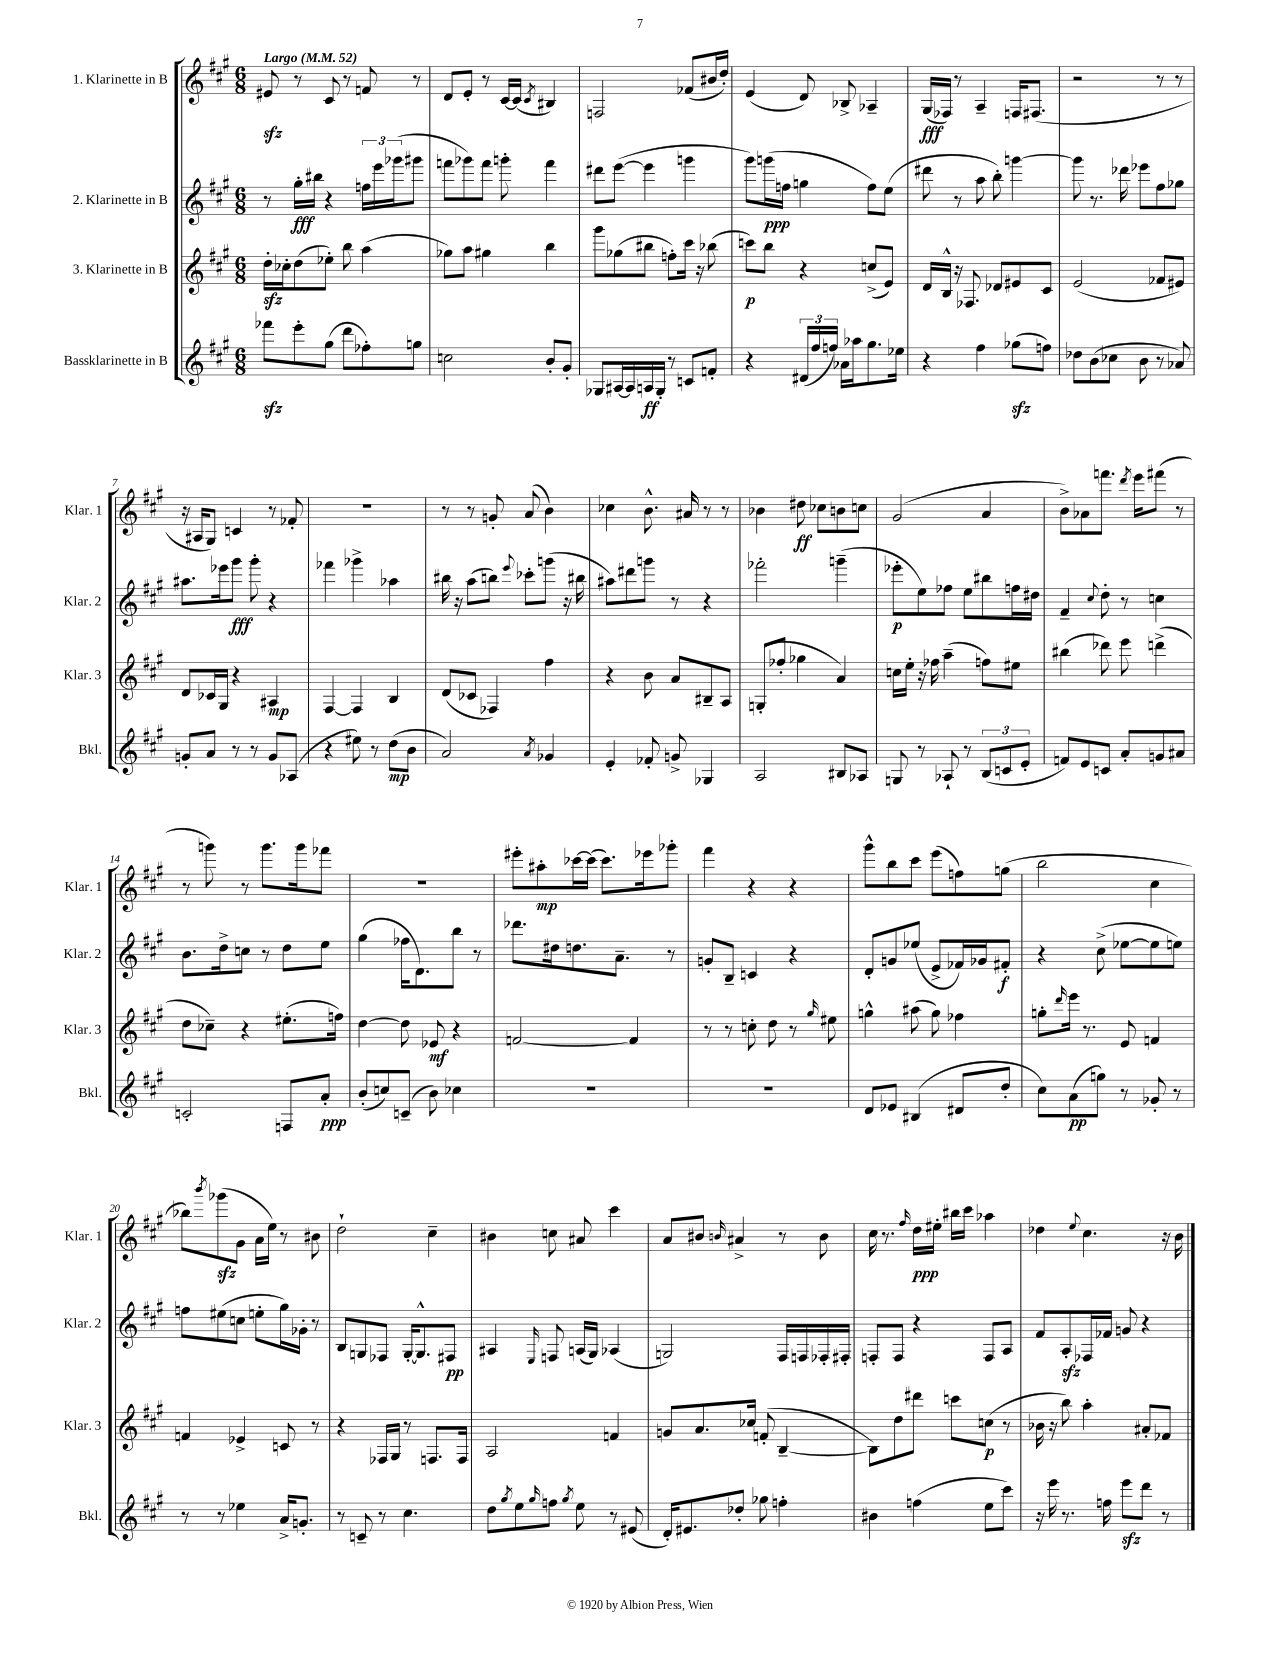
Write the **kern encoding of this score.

**kern	**kern	**kern	**kern
*staff4	*staff3	*staff2	*staff1
*clefG2	*clefG2	*clefG2	*clefG2
*k[f#c#g#]	*k[f#c#g#]	*k[f#c#g#]	*k[f#c#g#]
*M6/8	*M6/8	*M6/8	*M6/8
*MM52	*MM52	*MM52	*MM52
8fff-	16dd'	8r	8e#
.	16cc-'	.	.
8eee'	(8dd	16gg#'	8r
.	.	16bb#	.
(8gg#	8ee-')	4r	8c#
8ddd	8bb	.	8r
8ff-')	(4aa	24ff	8f
.	.	24eee	.
.	.	(24ggg-	.
8gg	.	8ggg#	8r
=	=	=	=
2cc	8gg-)	8fff	8d
.	8aa	8ggg-)	8e'
.	4gg#	8fff	8r
.	.	8ggg'	[16c#
.	.	.	(16c#]
.	.	.	8qc#
8b'	4bb	4fff	4B#)
8g#'	.	.	.
=	=	=	=
8G-	8ggg#	8ddd#	2F
[16A#	(8gg-	([8eee	.
16A#]	.	.	.
16A	8bb#	4eee]	.
16G-'	.	.	.
8r	8ff')	.	.
8c	16ccc#	4ggg	(8f-
.	16r	.	.
8f'	(8bb-	.	16b#
.	.	.	16dd')
=	=	=	=
4r	8ccc)	8ggg#)	(4e
.	8bb	(16ggg	.
.	.	16ff	.
(24d#	4r	4gg	8d)
24ff#	.	.	.
24ff)	.	.	.
16a-	.	.	8B-^
16aa-	.	.	.
8.gg#	(8cc^	8ff)	4A-~
.	8e)	(8ee	.
16ee-	.	.	.
=	=	=	=
4r	16d	8ddd#	(16G#
.	16B^^	.	16F-)
.	16r	8r	8r
.	8.F-	.	.
4ff#	.	8aa	4A~
.	8d-	8bb')	.
(8gg-	8e#	[4ggg	16F
.	.	.	(8.F#
8ff)	8c#	.	.
=	=	=	=
8dd-	(2e	8ggg]	2r
(8b	.	8.r	.
8cc-	.	.	.
.	.	16ddd-	.
8b	.	8eee-	.
8r	8f-	8ff#	8r
8a-)	8e#)	8gg-	8r
=	=	=	=
8g'	8d	8.aa#	16r
.	.	.	16A#
8a	16c-	.	8G#)
.	16G#	16eee-	.
8r	4r	8ggg#	4c
8r	.	8ggg#'	.
8g	4A#	4r	8r
(8A-	.	.	8f-'
=	=	=	=
4r	[4F#	4fff-	2.r
8ee#)	4F#]	4ggg-^	.
8r	.	.	.
(8dd	4B	4aa-	.
8b	.	.	.
=	=	=	=
2a)	(8d	16bb#	8r
.	.	16r	.
.	8c-	(8aa	8r
.	4F-)	8bb)	8g'
.	.	8qqeee	.
.	.	8ccc-'	(8a
8qa	.	.	.
4g-	4ff#	(8ggg	4b)
.	.	16r	.
.	.	16bb#	.
=	=	=	=
4e'	4r	8aa#)	4cc-
.	.	8ddd#	.
8f-'	8b	8ggg	8.b^^
8g^	8a	8r	.
.	.	.	16a#
4G-	8B#~	4r	8r
.	8A	.	8r
=	=	=	=
2A	(8G'	2fff-'	4b-
.	8ff-'	.	.
.	4gg-	.	8dd#
.	.	.	8cc-
8B#	4a)	(4ggg~	8b
8A-	.	.	8cc
=	=	=	=
8G	16cc	8eee-'	(2g#
.	16ee'	.	.
8r	16r	8ee)	.
.	16ff-	.	.
8A-`	(4aa~	8ff-	.
8r	.	8ee	.
(12B	8ff)	8bb#	4a
12c	.	.	.
.	8ee#	16ff	.
12e'	.	.	.
.	.	16dd#	.
=	=	=	=
8f)	(4bb#	4f#~	8b^)
8e	.	.	8a-
.	.	8qqcc#	.
8c	8ddd-)	8dd'	8.fff
8a'	8eee	8r	.
.	.	.	8qddd
.	.	.	16eee
8g	(4ddd^	4cc	(8fff#
8a#	.	.	8r
=	=	=	=
2c'	8dd	8.b	8r
.	8cc-~)	.	8ggg)
.	.	16dd^	.
.	4r	8cc	8r
.	.	8r	8.ggg
8F	(8.ee#'	8dd	.
.	.	.	16ggg
8a'	.	8ee	8fff-
.	16ff)	.	.
=	=	=	=
(8b'	[4dd	(4gg#	2.r
8cc)	.	.	.
(8c~	8dd]	16ff-	.
.	.	8.d)	.
8b)	8e-	.	.
4cc-	4r	8bb	.
.	.	8r	.
=	=	=	=
2.r	[2f	8.ddd-	8eee#'
.	.	.	8aa#'
.	.	16dd#	.
.	.	8.dd	[16ccc-
.	.	.	(16ccc-]
.	.	.	8.ccc-)
.	.	8.a~	.
.	4f]	.	.
.	.	.	16eee-
.	.	8r	8ggg-'
=	=	=	=
2.r	8r	8g'	4fff#
.	8r	8B~	.
.	8cc'	4c	4r
.	8dd	.	.
.	8r	4r	4r
.	16qqgg#	.	.
.	8ee#	.	.
=	=	=	=
8d	4gg^^	8d'	8ggg#^^
8e-	.	8g	8bb
(4B#	(8aa#	(8ee-	8ccc#
.	8gg)	8e^	(8eee
8d#	4ff-	16f-)	8ff)
.	.	16g-	.
8dd'	.	8f#'	(8gg
=	=	=	=
8cc#)	8gg'	4r	2bb
.	16qqddd	.	.
(8a	16eee	.	.
.	8.r	.	.
8gg)	.	(8cc#^	.
8r	8e	[8ee-	.
8g-'	4f	8ee-]	4cc#
8r	.	8ee)	.
=	=	=	=
8r	4f	8ff	8bb-)
.	.	.	8qbbb
8r	.	(8ee#	(8ggg-
4ee-	4e-^	8cc	8g#
.	.	8ee'	16a
.	.	.	16ee)
16a^	8c	16gg#)	8r
8.g'	.	16g-'	.
.	8r	8r	8b#
=	=	=	=
8r	4r	8B	2dd`
8c~	.	8G	.
8r	16F-	8F-	.
.	16G#	.	.
4.cc#	8r	[16G'	.
.	.	8.G^^]	.
.	8.F	.	4cc#~
.	.	8F#	.
.	16F	.	.
=	=	=	=
8dd	2A	4A#	4b#
8qgg#	.	.	.
8ee	.	.	.
16qqgg#	.	16qqE	.
8ff	.	8F	8cc
8qgg#	.	.	.
8ee	.	(16A	8a#
.	.	16G#)	.
8r	4f	(4A-	4ccc#
(8e#	.	.	.
=	=	=	=
16d')	8g	2G)	8a
8.e#	.	.	.
.	8.a	.	8b#
.	.	.	16qqb
8dd-'	.	.	4a#^
.	16cc-	.	.
8gg-	(8f'	.	.
4ff'	[4B~	16F#	8r
.	.	16F	.
.	.	16F-'	8b
.	.	16F#'	.
=	=	=	=
4b#	8B])	8F'	16cc#
.	.	.	8.r
.	8dd	8F	.
.	.	.	16qqff#
(4ff	8ddd#	4r	16dd
.	.	.	16ee#'
.	8ccc	.	16bb#
.	.	.	16ccc#
8ee	(8cc	8F	4aa-
8ccc#)	8r	8A	.
=	=	=	=
16r	16b-	8f#	4dd-
16eee	16r	.	.
8.r	8bb)	8A'	.
.	.	.	8qqee
.	4aa'	16F-	4.cc#
16ff	.	16f-	.
8eee	.	8g	.
8ddd	8a#'	4r	.
8r	8f-	.	16r
.	.	.	16b
==	==	==	==
*-	*-	*-	*-
